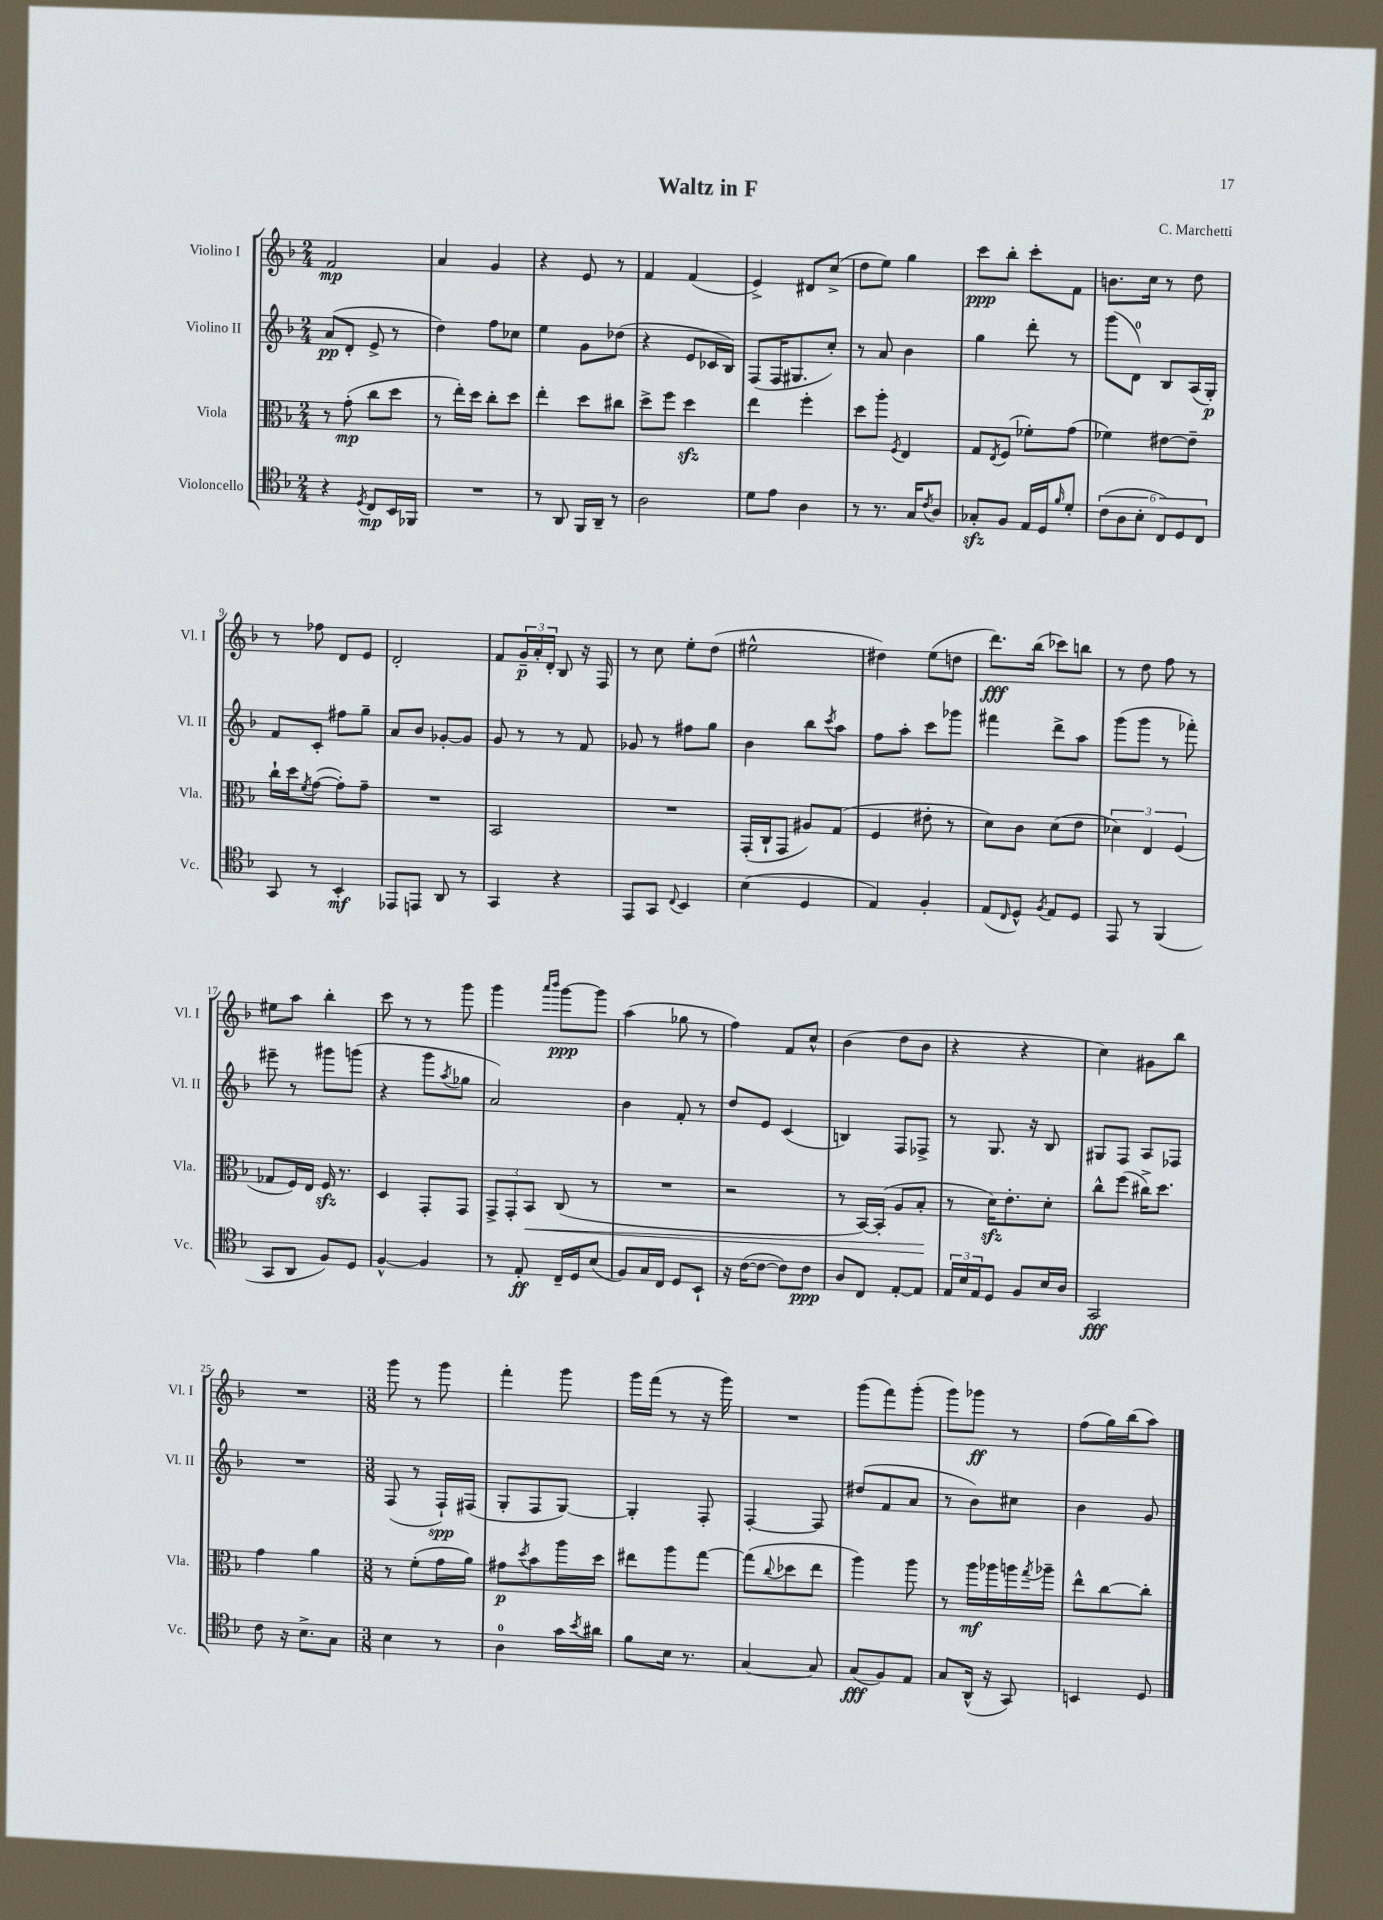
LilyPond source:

\header { title = "Waltz in F" composer = "C. Marchetti" }
<<
\new StaffGroup <<
\new Staff = "s0" \with { instrumentName = "Violino I" shortInstrumentName = "Vl. I" } {
    \clef treble \key f \major \numericTimeSignature \time 2/4
    f'2\mp |
    a'4 g'4 |
    r4 e'8 r8 |
    f'4 f'4( |
    e'4->) dis'8 c''8->( |
    d''8 e''8) g''4 |
    c'''8\ppp bes''8-. c'''8-. f'8 |
    b'8. c''16 r8 d''8 |
    r8 fes''8 d'8 e'8 |
    d'2-. |
    f'8 \tuplet 3/2 { g'16--\p a'16-. d'16-. } bes8 r16 f16 |
    r8 c''8 e''8-. d''8( |
    eis''2-^ |
    dis''4) e''8( d''8 |
    d'''8.\fff) bes''16( ces'''8) b''8 |
    r8 d''8 f''8 r8 |
    eis''8 a''8 bes''4-. |
    c'''8 r8 r8 g'''8 |
    g'''4 \grace { a'''16 bes'''16 } g'''8~\ppp g'''8 |
    a''4( ges''8 r8 |
    f''4) f'8 c''8-^ |
    bes'4( d''8 bes'8 |
    r4 r4 |
    c''4) gis'8 bes''8 |
    R2 |
    \numericTimeSignature \time 3/8 g'''8 r8 g'''8 |
    f'''4-. g'''8 |
    g'''16 f'''16( r8 r16 g'''16) |
    R4. |
    g'''8( f'''8) g'''8-.( |
    g'''8) ges'''8\ff r8 |
    f''8( g''16) bes''16( a''8) \bar "|." |
}
\new Staff = "s1" \with { instrumentName = "Violino II" shortInstrumentName = "Vl. II" } {
    \clef treble \key f \major \numericTimeSignature \time 2/4
    a'8\pp( d'8-. e'8-> r8 |
    d''4) f''8 ces''8 |
    e''4 g'8 des''8( |
    r4 e'8 ces'16 bes16) |
    f8( f16 gis8. c''8-.) |
    r8 a'8 bes'4 |
    g''4 d'''8-. r8 |
    g'''8( d'8-0) bes8 a16( g16-.\p) |
    f'8 c'8-. fis''8 g''8-- |
    a'8 bes'8 ges'8~-. ges'8 |
    g'8 r8 r8 f'8 |
    ges'8 r8 fis''8 g''8 |
    bes'4 bes''8 \acciaccatura { c'''8 } a''8 |
    f''8 a''8-. c'''8 ges'''8 |
    fis'''4 d'''8-> a''8 |
    g'''8( g'''8 r8 fes'''8-.) |
    eis'''8-- r8 gis'''8 g'''8( |
    r4 g'''8 \acciaccatura { a''8 } ges''8 |
    a'2) |
    bes'4 f'8-. r8 |
    d''8 e'8 c'4( |
    b4) f8 fes8-> |
    r8 g8. r16 bes8 |
    gis8 f8 a8 fes8 |
    R2 |
    \numericTimeSignature \time 3/8 f8( r8 f16-!\spp) fis16( |
    g8-. f8 g8~) |
    g4-. f8-. |
    f4~-. f8 |
    dis''8( f'8 a'8 |
    r8 bes'8) cis''8 |
    bes'4 g'8 \bar "|." |
}
\new Staff = "s2" \with { instrumentName = "Viola" shortInstrumentName = "Vla." } {
    \clef alto \key f \major \numericTimeSignature \time 2/4
    r8 g'8-.\mp( c''8 d''8 |
    r8 e''16-.) d''16 c''8-. d''8 |
    e''4-. d''8 cis''8 |
    d''8-> f''8 d''4\sfz |
    e''4 f''4-. |
    d''8 a''8-. \acciaccatura { f8 } e4 |
    g8 \acciaccatura { e8 } f8( fes'8-.) g'8( |
    fes'4) eis'8~ eis'8-- |
    c''16-! d''16 \acciaccatura { f'8 } g'8~( g'8-.) g'8-- |
    R2 |
    bes,2 |
    R2 |
    g,16-.( c16-! g,8 ais8) g8( |
    f4 eis'8-. r8 |
    d'8) c'8 d'8( e'8 |
    \tuplet 3/2 { des'4) e4 f4( } |
    ges8 f16) e16 f16\sfz r8. |
    d4 g,8-. g,8 |
    \tuplet 3/2 { g,8-> g,8-. bes,8\< } c8( r8 |
    R2 |
    r2 |
    r8 bes,16~) bes,16-.( a8 bes8-.\! |
    r8 d'16\sfz) e'8.-. d'8-. |
    c''8-^ f''8( cis''16->) d''8. |
    g'4 a'4 |
    \numericTimeSignature \time 3/8 r8 f'8-.( g'16 a'16) |
    gis'8\p \acciaccatura { d''8 } bes'8 a''16 d''16 |
    eis''8 a''8 g''8~ |
    g''8( \appoggiatura { c''8 } des''8 e''8 |
    a''4) a''8 |
    r8 a''16\mf aes''16 a''16 \acciaccatura { g''8 } aes''16-- |
    e''8-^ c''8~ c''8-. \bar "|." |
}
\new Staff = "s3" \with { instrumentName = "Violoncello" shortInstrumentName = "Vc." } {
    \clef tenor \key f \major \numericTimeSignature \time 2/4
    r4 \acciaccatura { d8 } c8\mp bes,16 fes,16 |
    R2 |
    r8 a,8 f,16 a,16-- r8 |
    a2 |
    d'8 e'8 a4 |
    r8 r8. g16 \acciaccatura { c'8 } a8 |
    ges8-.\sfz f8 e16 d16 \grace { f'16 } d'8-. |
    \tuplet 6/4 { c'8( a8 bes8-. c8) d8 c8 } |
    g,8 r8 bes,4-.\mf |
    ees,8 e,8 a,8 r8 |
    g,4 r4 |
    e,8 g,8 \appoggiatura { c8 } bes,4 |
    bes4( d4 |
    e4) f4-. |
    e8( \grace { c16 } d8-^) \acciaccatura { f8 } e8 d8 |
    e,8 r8 f,4( |
    g,8 a,8 f8) d8 |
    f4~-^ f4 |
    r8 e8-.\ff c16-- d16 bes8( |
    f8) g16 c16 d8 bes,8-! |
    r16 c'16~( c'8~ c'8) c'8\ppp |
    a8 c8 e8~-. e8 |
    \tuplet 3/2 { e16 bes16 e16 } d8 f8 bes16 a16 |
    g,2\fff |
    c'8 r16 bes8.-> g8 |
    \numericTimeSignature \time 3/8 bes4 r8 |
    a4-0 g'16 \acciaccatura { bes'8 } ais'16 |
    f'8 bes16 r8. |
    g4~ g8 |
    g8\fff( f8) e8 |
    g8 a,16-^( r16 g,8) |
    b,4 d8 \bar "|." |
}
>>
>>
